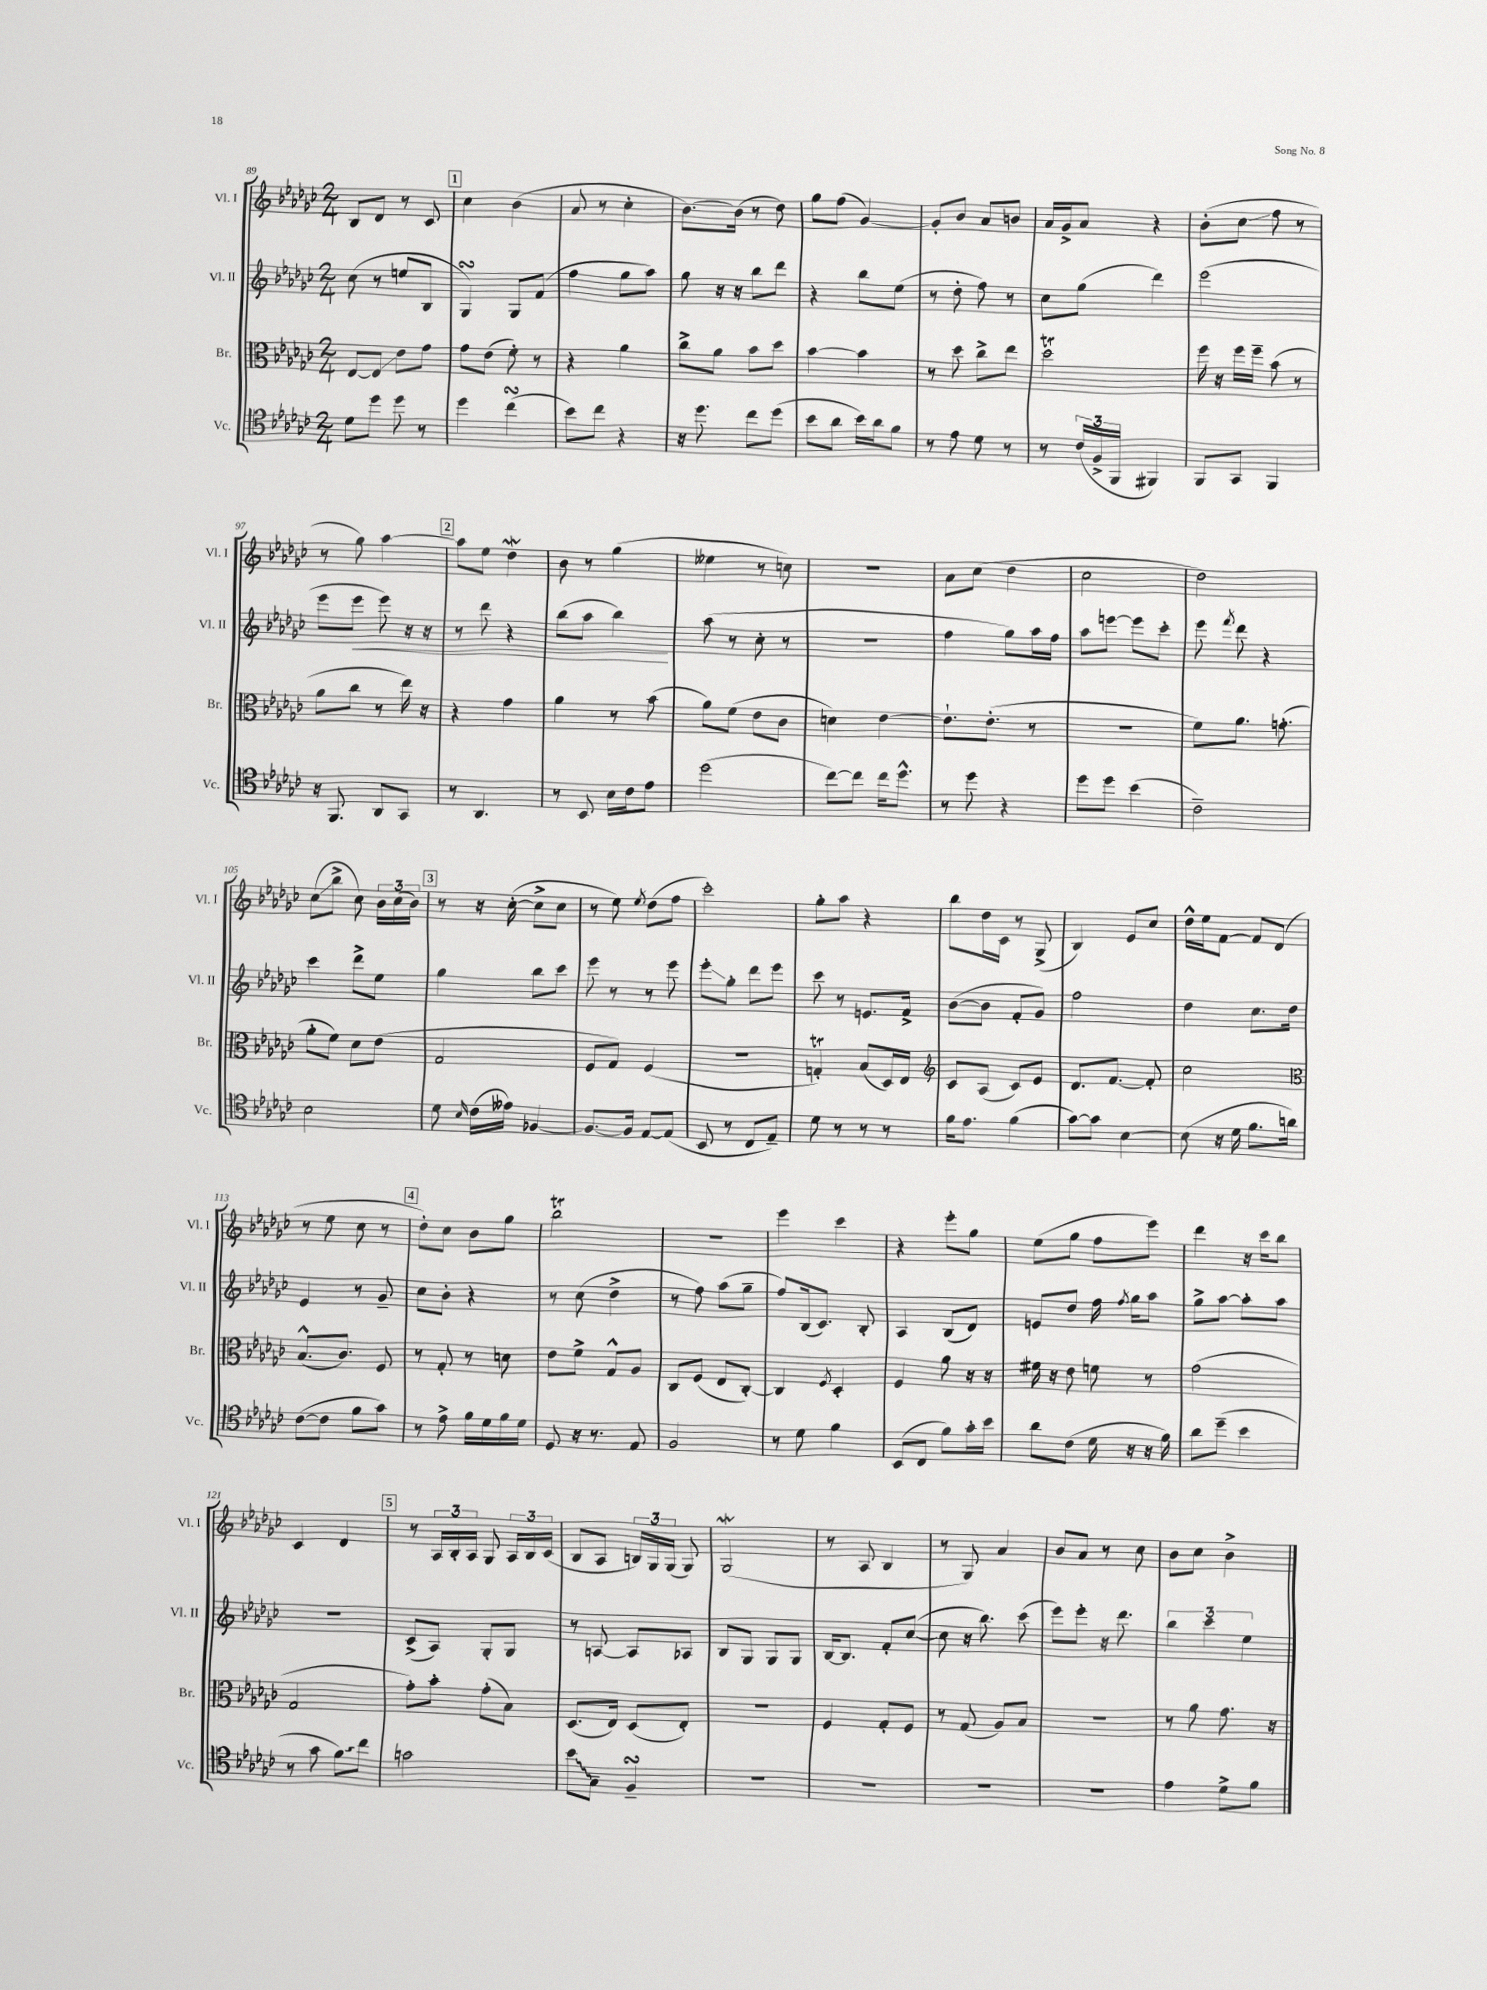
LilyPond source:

<<
\new StaffGroup <<
\new Staff = "s0" \with { instrumentName = "Vl. I" shortInstrumentName = "Vl. I" } {
    \clef treble \key ges \major \numericTimeSignature \time 2/4
    \autoBeamOff bes8[ des'8] r8 ces'8 |
    \mark \markup { \box "1" } ces''4 bes'4( |
    aes'8 r8 ces''4-. |
    bes'8.[~) bes'16]( r8 des''8) |
    ges''8[ f''8]( ges'4~) |
    ges'8[-. bes'8] aes'8[ b'8] |
    aes'16[ ges'16-> aes'8] r4 |
    bes'8[-.( ces''8]\glissando f''8 r8 |
    r8 ges''8) aes''4~ |
    \mark \markup { \box "2" } aes''8[ ees''8] des''4\mordent |
    bes'8 r8 ges''4( |
    eeses''4 r8 c''8) |
    R2 |
    aes'8[ ces''8]( des''4 |
    ces''2 |
    des''2) |
    ces''8[\glissando( bes''8]-> ces''8) \tuplet 3/2 { bes'16[ ces''16( bes'16]) } |
    \mark \markup { \box "3" } r8 r16 ces''16~-.( ces''8[-> ces''8] |
    r8 ees''8) \acciaccatura { ees''8 } des''8[( f''8] |
    ces'''2-.) |
    ges''8[-. aes''8] r4 |
    bes''8[ des''16 ces'16] r8 ges8->( |
    bes4) ees'8[ ces''8] |
    des''16[-^ ees''16 f'8]~ f'8[ des'8]( |
    r8 ees''8 ces''8 r8 |
    \mark \markup { \box "4" } des''8[-.) ces''8] bes'8[ ges''8] |
    bes''2\trill |
    R2 |
    ees'''4 ces'''4 |
    r4 ees'''8[-. ges''8] |
    ees''8[( ges''8] f''8[ ees'''8]) |
    des'''4 r16 ces'''16[ bes''8] |
    ces'4 des'4 |
    \mark \markup { \box "5" } r8 \tuplet 3/2 { aes16[ bes16-. aes16] } ges8 \tuplet 3/2 { aes16[ bes16 ces'16]( } |
    bes8[ aes8] \tuplet 3/2 { b16[) ges16 ges16]( } ges8) |
    ges2\mordent( |
    r8 aes8 bes4 |
    r8 ges8) aes'4 |
    bes'8[ aes'8] r8 ces''8 |
    bes'8[ ces''8] bes'4-> \bar "|." |
}
\new Staff = "s1" \with { instrumentName = "Vl. II" shortInstrumentName = "Vl. II" } {
    \clef treble \key ges \major \numericTimeSignature \time 2/4
    \autoBeamOff ces''8( r8 e''8[ bes8] |
    \mark \markup { \box "1" } ges4\turn) ges8[ f'8]( |
    f''4 ges''8[ aes''8]) |
    ges''8 r16 r16 bes''8[ des'''8] |
    r4 bes''8[ ees''8]( |
    r8 des''8-. f''8) r8 |
    ces''8[ ges''8]( des'''4) |
    ees'''2( |
    ees'''8[ ees'''8]\< ees'''8) r16 r16 |
    \mark \markup { \box "2" } r8 des'''8 r4 |
    bes''8[( aes''8] bes''4\!) |
    aes''8( r8 ces''8-. r8 |
    r2 |
    f''4 ges''8[) aes''16 f''16] |
    aes''8[ e'''8]~ e'''8[ ces'''8]-. |
    ees'''8 \acciaccatura { f'''8 } des'''8 r4 |
    ces'''4 des'''8[-> ees''8] |
    \mark \markup { \box "3" } ges''4 bes''8[ ces'''8] |
    ees'''8 r8 r8 ees'''8 |
    ees'''8[-.\glissando ges''8]-. des'''8[ ees'''8] |
    ces'''8 r8 e'8.[ f'16]-> |
    bes'8[~( bes'8] f'8[-. ges'8]) |
    f''2 |
    des''4 ces''8.[ des''16] |
    ees'4 r8 ges'8-- |
    \mark \markup { \box "4" } ces''8[ bes'8]-. r4 |
    r8 ces''8( des''4-> |
    r8 f''8) aes''8[( ges''8]-- |
    f''8[) bes16( ces'8.]) bes8-. |
    aes4 bes8[( des'8]) |
    e'8[ des''8] f''16 \acciaccatura { f''8 } ges''16[ aes''8] |
    ges''8[-> aes''8]~ aes''8[-. aes''8] |
    R2 |
    \mark \markup { \box "5" } ces'8[->( aes8]) ges8[-. ges8] |
    r8 a8~ a8[ aes8] |
    bes8[ ges8] ges8[ ges8] |
    bes16[~ bes8.] f'8[-. ces''8]~( |
    ces''8 r16 bes''8.) ces'''8( |
    ees'''8[) ees'''8]-. r16 des'''8. |
    \tuplet 3/2 { bes''4 ces'''4 ees''4 } \bar "|." |
}
\new Staff = "s2" \with { instrumentName = "Br." shortInstrumentName = "Br." } {
    \clef alto \key ges \major \numericTimeSignature \time 2/4
    \autoBeamOff ees8[~ ees8]\glissando ees'8[ ges'8] |
    \mark \markup { \box "1" } ges'8[ ees'8]( f'8-.) r8 |
    r4 aes'4 |
    ces''8[-> aes'8] bes'8[ des''8] |
    bes'4~ bes'4 |
    r8 des''8 ces''8[-> ees''8] |
    des''2\trill |
    f''16 r16 f''16[ f''16]-- bes'8( r8 |
    aes'8[ ces''8] r8 ees''16) r16 |
    \mark \markup { \box "2" } r4 ges'4 |
    aes'4 r8 bes'8( |
    aes'8[) f'8]( ees'8[ ces'8] |
    d'4) ees'4~ |
    ees'8.[-! ees'8.]-.( r8 |
    r2 |
    f'8[) aes'8.] g'8.-.( |
    aes'8[-. f'8]) des'8[ ees'8]( |
    \mark \markup { \box "3" } ges2 |
    f8[ ges8]) f4( |
    r2 |
    g4-.\trill) bes8[( des16) ees16] |
    \clef treble ces'8[ aes8]( ces'8[) ees'8] |
    des'8.[ f'8.]~ f'8-. |
    ces''2 |
    \clef alto bes8.[-^( ces'8.]) f8 |
    \mark \markup { \box "4" } r8 ges8-. r8 d'8 |
    ees'8[ f'8]-> ges8[-^ aes8] |
    ces8[ f8]( ees8[ ces8]~-.) |
    ces4 \acciaccatura { f8 } des4-. |
    f4 aes'8 r16 r16 |
    fis'16 r16 ees'8 f'8 r8 |
    ges'2( |
    ges2 |
    \mark \markup { \box "5" } ges'8[-.) bes'8]-. ges'8[-.( bes8]) |
    des8.[( ees16]) des8[( ees8]-.) |
    R2 |
    f4 ges8[-. f8] |
    r8 ges8( aes8[) bes8] |
    r2 |
    r8 aes'8 ges'8. r16 \bar "|." |
}
\new Staff = "s3" \with { instrumentName = "Vc." shortInstrumentName = "Vc." } {
    \clef tenor \key ges \major \numericTimeSignature \time 2/4
    \autoBeamOff des'8[ des''8] des''8 r8 |
    \mark \markup { \box "1" } des''4 ces''4\turn( |
    bes'8[) ces''8] r4 |
    r16 des''8. ces''8[ des''8]( |
    bes'8[ aes'8] bes'16[) aes'16 f'8] |
    r8 ees'8 des'8 r8 |
    r8 \tuplet 3/2 { ces'16[( f16-> f,16] } fis,4) |
    f,8[ ges,8] f,4 |
    r16 f,8. aes,8[ ges,8] |
    \mark \markup { \box "2" } r8 aes,4. |
    r8 bes,8 bes16[ ces'16 ees'8] |
    des''2( |
    ces''8[~) ces''8] ces''16[ des''8.]-^ |
    r8 des''8 r4 |
    des''8[ des''8] bes'4( |
    ces'2--) |
    bes2 |
    \mark \markup { \box "3" } des'8 \grace { bes16 } ces'16[( eeses'16]) fes4~ |
    fes8.[~ fes16] ees8[~ ees8]( |
    bes,8 r8 ces8[ ees8]--) |
    des'8 r8 r8 r8 |
    f'16[ ees'8.] f'4( |
    ges'8[~) ges'8] bes4~ |
    bes8( r16 des'16 f'8.[ a'16]) |
    ces'8[~( ces'8] f'8[ ges'8]) |
    \mark \markup { \box "4" } r8 ees'8-> f'16[ des'16 f'16 des'16] |
    des8 r16 r8. ees8 |
    f2 |
    r8 des'8 f'4 |
    bes,8[( ces8] f'8[) ges'16-. bes'16] |
    aes'8[ ces'8]( des'16 r16 r16 f'16) |
    aes'8[ des''8]--( bes'4 |
    r8 ges'8 \once \override Glissando.style = #'zigzag f'8[\glissando) ces''8] |
    \mark \markup { \box "5" } g'2 |
    \once \override Glissando.style = #'zigzag bes'8[\glissando ges8]-- f4--\turn |
    R2 |
    R2 |
    R2 |
    R2 |
    ees'4 des'8[-> f'8] \bar "|." |
}
>>
>>
\layout { \context { \Score currentBarNumber = #89 } }
